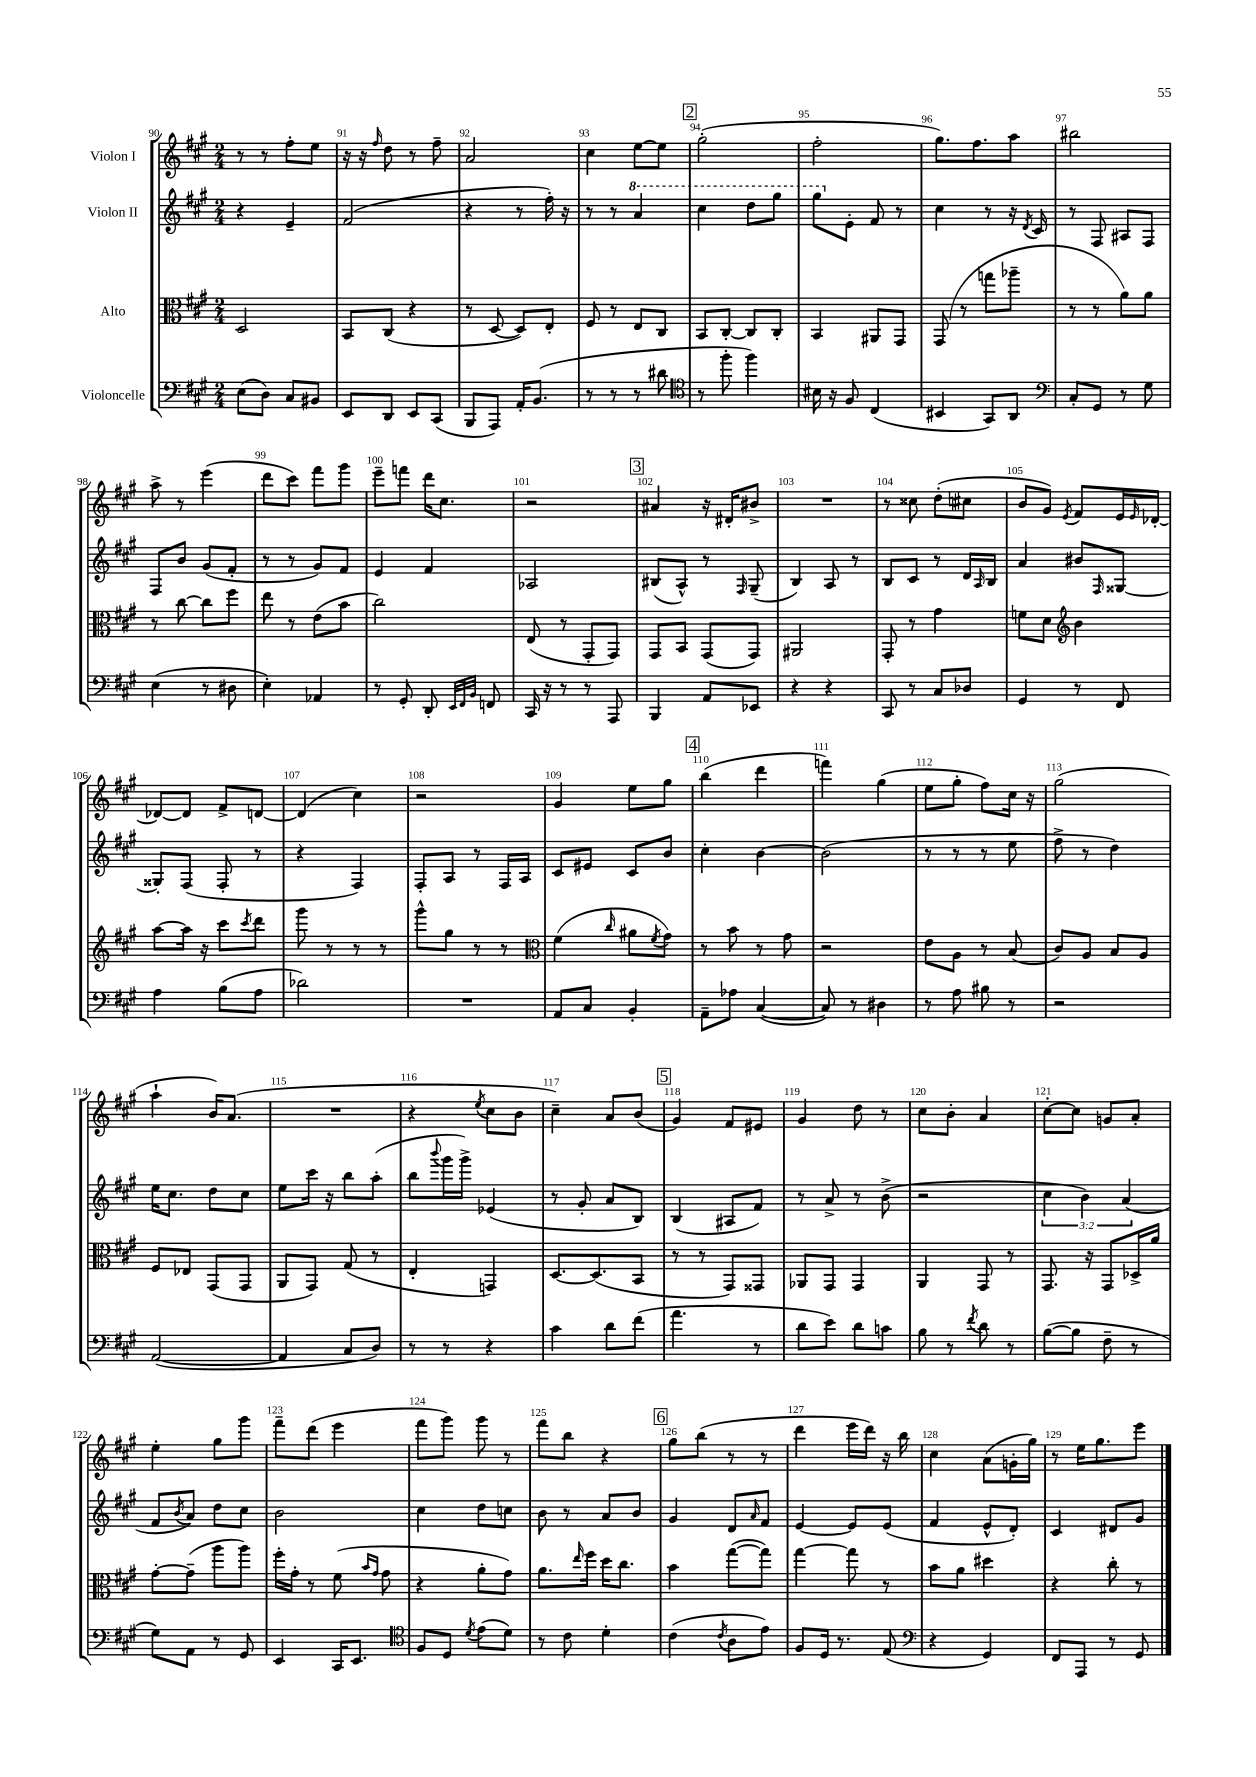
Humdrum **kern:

**kern	**kern	**kern	**kern
*staff4	*staff3	*staff2	*staff1
*clefF4	*clefC3	*clefG2	*clefG2
*k[f#c#g#]	*k[f#c#g#]	*k[f#c#g#]	*k[f#c#g#]
*M2/4	*M2/4	*M2/4	*M2/4
(8E	2D	4r	8r
8D)	.	.	8r
8C#	.	4e~	8ff#'
8BB#	.	.	8ee
=	=	=	=
8EE	8BB	(2f#	16r
.	.	.	16r
.	.	.	16qqff#
8DD	(8C#	.	8dd
8EE	4r	.	8r
(8CC#	.	.	8ff#~
=	=	=	=
8BBB	8r	4r	2a
8AAA)	[8D	.	.
16AA'	8D])	8r	.
(8.BB	.	.	.
.	8E'	16ff#')	.
.	.	16r	.
=	=	=	=
8r	8F#	8r	4cc#
8r	8r	8r	.
8r	8E	4aa	[8ee
8d#	8C#	.	8ee]
=	=	=	=
*clefC4	*	*	*
8r	8BB	4ccc#	(2gg#'
8ff#'	[8C#'	.	.
4ff#)	8C#]	8ddd	.
.	8C#'	8ggg#	.
=	=	=	=
16B#	4BB	8ggg#	2ff#'
16r	.	.	.
8F#	.	8e'	.
(4C#	8AA#	8f#	.
.	8GG#	8r	.
=	=	=	=
4BB#	(8GG#	4cc#	8.gg#)
.	8r	.	.
.	.	.	8.ff#
8GG#)	8gg	8r	.
8AA	8aa-~	16r	8aa
.	.	8qd	.
.	.	16c#	.
=	=	=	=
*clefF4	*	*	*
8C#'	8r	8r	2bb#
8GG#	8r	8F#	.
8r	8a)	8A#	.
8G#	8a	8F#	.
=	=	=	=
(4E	8r	8F#	8aa^
.	[8cc#	8b	8r
8r	8cc#]	(8g#	(4eee
8D#	8ff#	8f#'	.
=	=	=	=
4E')	8ee	8r	8ddd
.	8r	8r	8ccc#)
4AA-	(8e	8g#)	8fff#
.	8b	8f#	8ggg#
=	=	=	=
8r	2cc#)	4e	8eee~
8GG#'	.	.	8fff
8DD'	.	4f#	16ddd
.	.	.	8.cc#
32qqEE	.	.	.
32qqFF#	.	.	.
32qqBB	.	.	.
8FF	.	.	.
=	=	=	=
16CC#	(8E	2A-	2r
16r	.	.	.
8r	8r	.	.
8r	8GG#'	.	.
8AAA	8GG#)	.	.
=	=	=	=
4BBB	8GG#	(8B#	4a#
.	8BB	8A^^)	.
8AA	(8GG#	8r	16r
.	.	.	16d#'
.	.	16qqF#	.
8EE-	8GG#)	(8G#~	8b#^
=	=	=	=
4r	2AA#	4B)	2r
4r	.	8A	.
.	.	8r	.
=	=	=	=
8CC#	8GG#'	8B	8r
8r	8r	8c#	8cc##
8C#	4g#	8r	(8dd'
8D-	.	16d	8cc#
.	.	16qqA	.
.	.	16B	.
=	=	=	=
4GG#	8f	4a	8b
.	8d	.	8g#)
*	*clefG2	*	*
.	.	.	8qe
8r	4b	8b#	8f#
.	.	16qqF#	.
8FF#	.	[8G##	16e
.	.	.	16qqe
.	.	.	[16d-'
=	=	=	=
4A	[8aa	8G##']	8d-_
.	16aa]	(8F#	8d-]
.	16r	.	.
(8B	8ccc#	8F#'	8f#^
.	8qccc#	.	.
8A	8ddd	8r	[8d
=	=	=	=
2d-)	8ggg#	4r	(4d]
.	8r	.	.
.	8r	4F#)	4cc#)
.	8r	.	.
=	=	=	=
2r	8ggg#^^	8F#'	2r
.	8gg#	8A	.
.	8r	8r	.
.	8r	16F#	.
.	.	16A	.
=	=	=	=
*	*clefC3	*	*
8AA	(4f#	8c#	4g#
8C#	.	8e#	.
.	16qqcc#	.	.
4BB'	8a#	8c#	8ee
.	8qf#	.	.
.	8g#)	8b	8gg#
=	=	=	=
8AA~	8r	4cc#'	(4bb
8A-	8b	.	.
([4C#	8r	[4b	4ddd
.	8g#	.	.
=	=	=	=
8C#])	2r	(2b]	4fff)
8r	.	.	.
4D#	.	.	(4gg#
=	=	=	=
8r	8e	8r	8ee
8A	8A	8r	8gg#'
8B#	8r	8r	8ff#)
8r	(8B	8ee	16cc#
.	.	.	16r
=	=	=	=
2r	8c#)	8ff#^	(2gg#
.	8A	8r	.
.	8B	4dd)	.
.	8A	.	.
=	=	=	=
([2AA	8F#	16ee	4aa`
.	.	8.cc#	.
.	8E-	.	.
.	(8GG#	8dd	16b)
.	.	.	(8.a
.	8GG#	8cc#	.
=	=	=	=
4AA]	8AA	8ee	2r
.	8GG#)	16ccc#	.
.	.	16r	.
8C#	(8G#	8bb	.
8D)	8r	(8aa'	.
=	=	=	=
8r	4E'	8bb	4r
.	.	8qqbbb	.
8r	.	16ggg#	.
.	.	16ggg#^)	.
.	.	.	8qee
4r	4GG)	(4e-	8cc#
.	.	.	8b
=	=	=	=
4c#	[8.D	8r	4cc#~)
.	.	8g#'	.
.	(8.D]	.	.
8d	.	8a	8a
(8f#	8BB	8B)	(8b
=	=	=	=
4.a	8r	(4B	4g#)
.	8r	.	.
.	8GG#)	8A#	8f#
8r	8GG##	8f#)	8e#
=	=	=	=
8d	8AA-	8r	4g#
8e)	8GG#	8a^	.
8d	4GG#	8r	8dd
8c	.	(8b^	8r
=	=	=	=
8B	4AA	2r	8cc#
8r	.	.	8b'
8qf#	.	.	.
8d	8GG#	.	4a
8r	8r	.	.
=	=	=	=
([8B	8.GG#	6cc#	[8cc#'
8B]	.	.	8cc#]
.	.	6b)	.
.	16r	.	.
8F#~	8GG#	.	8g
.	.	(6a	.
8r	16D-^	.	8a'
.	16a	.	.
=	=	=	=
8G#)	[8g#'	8f#	4ee'
.	.	8qb	.
8AA	(8g#~]	8a)	.
8r	8aa	8dd	8gg#
8GG#	8aa)	8cc#	8ggg#
=	=	=	=
4EE	16ff#'	2b	8fff#~
.	16g#'	.	.
.	8r	.	(8ddd
16CC#	(8f#	.	4eee
8.EE	.	.	.
.	16qqb	.	.
.	16qqg#	.	.
.	8g#	.	.
=	=	=	=
*clefC4	*	*	*
8F#	4r	4cc#	8fff#
8D	.	.	8ggg#)
8qd	.	.	.
(8e	8a'	8dd	8ggg#
8d)	8g#)	8cc	8r
=	=	=	=
8r	8.a	8b	8fff#
8c#	.	8r	8bb
.	16qqee	.	.
.	16ff#	.	.
4d'	16dd	8a	4r
.	8.cc#	.	.
.	.	8b	.
=	=	=	=
(4c#	4b	4g#	8gg#
.	.	.	(8bb
8qc#	.	.	.
8A	([8gg#	8d	8r
.	.	16qqa	.
8e)	8gg#])	8f#	8r
=	=	=	=
8F#	[4gg#	[4e	4ddd
16D	.	.	.
8.r	.	.	.
.	8gg#]	8e]	16eee
.	.	.	16ddd)
(8E	8r	(8e	16r
.	.	.	16bb
=	=	=	=
*clefF4	*	*	*
4r	8b	4f#	4cc#
.	8a	.	.
4GG#)	4dd#	8e^^	(8a
.	.	8d')	16g'
.	.	.	16gg#)
=	=	=	=
8FF#	4r	4c#	8r
8AAA	.	.	16ee
.	.	.	8.gg#
8r	8cc#'	8d#	.
8GG#	8r	8g#	8eee
==	==	==	==
*-	*-	*-	*-
